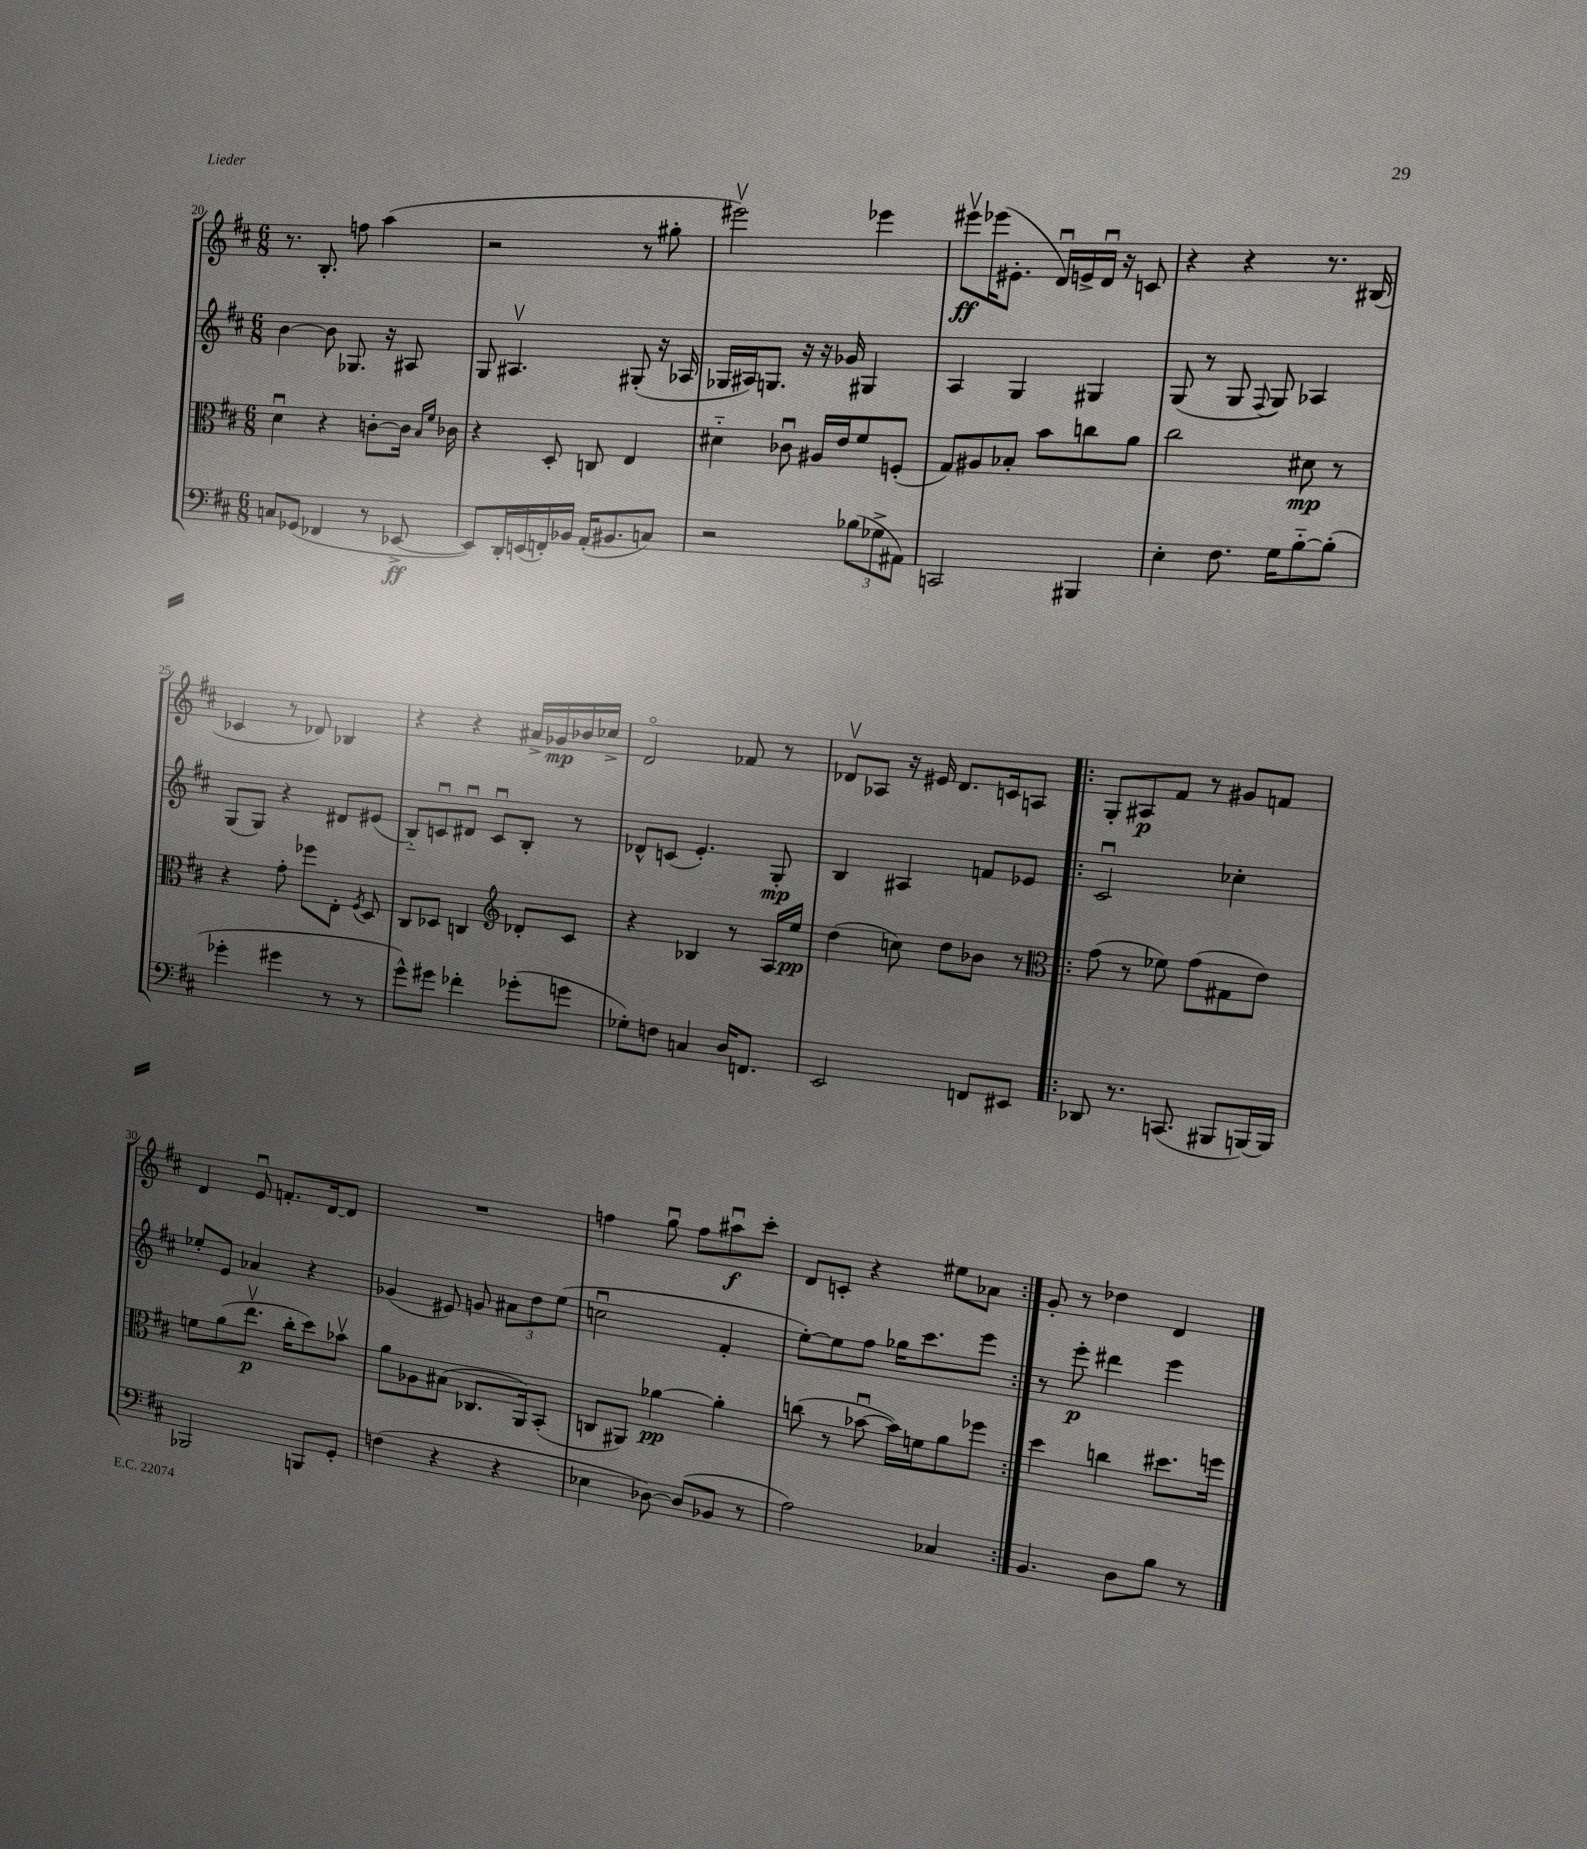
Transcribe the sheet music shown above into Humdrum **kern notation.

**kern	**dynam	**kern	**dynam	**kern	**dynam	**kern	**dynam
*part4	*part4	*part3	*part3	*part2	*part2	*part1	*part1
*staff4	*staff4	*staff3	*staff3	*staff2	*staff2	*staff1	*staff1
*clefF4	*	*clefC3	*	*clefG2	*	*clefG2	*
*k[f#c#]	*	*k[f#c#]	*	*k[f#c#]	*	*k[f#c#]	*
*M6/8	*	*M6/8	*	*M6/8	*	*M6/8	*
=20	=20	=20	=20	=20	=20	=20	=20
8Cn/L	.	4du\	.	[4b\	.	8.r	.
(8GG-X/J	.	.	.	.	.	.	.
.	.	.	.	.	.	8.B'/	.
4FF-X/	.	4r	.	8b\]	.	.	.
.	.	.	.	8.G-X/	.	8ffn\	.
8r	.	[8cn'\L	.	.	.	(4aa\	.
.	.	.	.	16r	.	.	.
[8EE-X^/	ff	16c\Jk]	.	8A#X/	.	.	.
.	.	16qqB/LL	.	.	.	.	.
.	.	16qqf#/JJ	.	.	.	.	.
.	.	16c-X\	.	.	.	.	.
=21	=21	=21	=21	=21	=21	=21	=21
8EE-/L])	.	4r	.	8G/	.	2r	.
16DD'/L	.	.	.	4.A#Xv/	.	.	.
(16EEn/	.	.	.	.	.	.	.
16FFn'/)	.	8D'/	.	.	.	.	.
16BB-X/JJ	.	.	.	.	.	.	.
(16AA'/KL	.	8Cn/	.	.	.	.	.
8.BB#X/	.	.	.	.	.	.	.
.	.	4E/	.	(8G#X'/	.	8r	.
8Cn/J)	.	.	.	16r	.	8gg#X'\	.
.	.	.	.	16A-X/	.	.	.
=22	=22	=22	=22	=22	=22	=22	=22
2r	.	4d#X\	.	16G-X/LL	.	2eee#Xv\)	.
.	.	.	.	16A#X/J)	.	.	.
.	.	.	.	8.Gn/J	.	.	.
.	.	8c-Xu\	.	.	.	.	.
.	.	.	.	16r	.	.	.
.	.	16A#X/LL	.	16r	.	.	.
.	.	16e/J	.	16g-X/	.	.	.
(12B-X\L	.	8f#/	.	4G#X/	.	4eee-X\	.
12G-X^\	.	.	.	.	.	.	.
.	.	(8Fn'/J	.	.	.	.	.
12AA#X\J)	.	.	.	.	.	.	.
=23	=23	=23	=23	=23	=23	=23	=23
2CCn/	.	8G/L)	.	4A/	.	8eee#Xv\L	ff
.	.	8A#X/	.	.	.	(16eee-X\K	.
.	.	.	.	.	.	8.e#X'\J	.
.	.	8B-X'/J	.	4G/	.	.	.
.	.	8b\L	.	.	.	16du/LL)	.
.	.	.	.	.	.	16en^/	.
4BBB#X/	.	8ccn\	.	4G#X/	.	16du/JJ	.
.	.	.	.	.	.	16r	.
.	.	8a\J	.	.	.	8cn/	.
=24	=24	=24	=24	=24	=24	=24	=24
4E'\	.	2cc#\	.	(8G/	.	4r	.
.	.	.	.	8r	.	.	.
8.F#\	.	.	.	8G/	.	4r	.
.	.	.	.	8qqF#/	.	.	.
.	.	.	.	8G/)	.	.	.
16G\KL	.	.	.	.	.	.	.
[8B\	.	8d#X\	mp	4A-X/	.	8.r	.
(8B'\J]	.	8r	.	.	.	.	.
.	.	.	.	.	.	(16B#X/	.
!!LO:LB:g=z
=25	=25	=25	=25	=25	=25	=25	=25
4g-X'\	.	4r	.	(8G/L	.	4c-X/	.
.	.	.	.	8G/J)	.	.	.
4g#X\	.	8g'\	.	4r	.	8r	.
.	.	8ff-X\L	.	.	.	8d-X/)	.
8r	.	8E'\J	.	8d#X/L	.	4B-X/	.
.	.	8qF#/	.	.	.	.	.
8r	.	8D/	.	(8e#X/J	.	.	.
=26	=26	=26	=26	=26	=26	=26	=26
8g^^\L)	.	8C#/L	.	8B/L)	.	4r	.
8g#X\J	.	8D-X/J	.	8cnu/	.	.	.
4f-X'\	.	4Cn/	.	8d#Xu/J	.	4r	.
.	.	.	.	8cu/L	.	.	.
*	*	*clefG2	*	*	*	*	*
(8g-X'\L	.	8d-X'/L	.	8B'/J	.	16a#X^/LL	.
.	.	.	.	.	.	16g-X/	mp
8gn\J	.	8c#/J	.	8r	.	16b-X/	.
.	.	.	.	.	.	16cc-X^/JJ	.
=27	=27	=27	=27	=27	=27	=27	=27
8G-X'\L)	.	4r	.	8d-X^^/L	.	2d/	.
8Fn\J	.	.	.	(8cn/J	.	.	.
4Cn/	.	4B-X/	.	4.e'/)	.	.	.
16D/KL	.	8r	.	.	.	8f-X/	.
8.FFn/J	.	.	.	.	.	.	.
.	.	16A/LL	.	8G'/	mp	8r	.
.	.	16ee/JJ	pp	.	.	.	.
=28	=28	=28	=28	=28	=28	=28	=28
2EE/	.	(4dd\	.	4B/	.	8d-Xv/L	.
.	.	.	.	.	.	8A-X/J	.
.	.	8ccn\)	.	4A#X/	.	16r	.
.	.	.	.	.	.	16e#X/	.
.	.	8dd\L	.	.	.	8.d-/L	.
8FFn/L	.	8b-X\J	.	8fn/L	.	.	.
.	.	.	.	.	.	16cn/k	.
8EE#X/J	.	8r	.	8e-X/J	.	8An/J	.
=29!|:	=29!|:	=29!|:	=29!|:	=29!|:	=29!|:	=29!|:	=29!|:
*	*	*clefC3	*	*	*	*	*
8DD-X/	.	(8g\	.	2c#u/	.	8G'/L	.
8.r	.	8r	.	.	.	8A#X/	p
.	.	8f-X\)	.	.	.	8f#/J	.
(8.CCn/	.	.	.	.	.	.	.
.	.	(8g\L	.	.	.	8r	.
8BBB#X/L	.	8G#X\	.	4cc-X'\	.	8g#X/L	.
[16BBBn/L)	.	8e\J)	.	.	.	8fn/J	.
16BBB/JJ]	.	.	.	.	.	.	.
!!LO:LB:g=z
=30	=30	=30	=30	=30	=30	=30	=30
2BBB-X/	.	8fn\L	.	8ee-X'/L	.	4d/	.
.	.	(8a\	.	8e/J	.	.	.
.	.	8.eev\J	p	4a-X/	.	8eu/	.
.	.	.	.	.	.	8.fn'/L	.
.	.	16cc#'\KL	.	.	.	.	.
8BBBn/L	.	8dd\)	.	4r	.	.	.
.	.	.	.	.	.	[16d/k	.
8GG'/J	.	8b-Xv\J	.	.	.	8d/J]	.
=31	=31	=31	=31	=31	=31	=31	=31
(4Fn\	.	8a\L	.	(4g-X/	.	2.r	.
.	.	8A-X\	.	.	.	.	.
4r	.	(8B#X\J	.	8e#X/)	.	.	.
.	.	8.C-X/L	.	8gn/	.	.	.
4r	.	.	.	12a#X\L	.	.	.
.	.	16AA/k)	.	.	.	.	.
.	.	.	.	12dd\	.	.	.
.	.	(8BB'/J	.	.	.	.	.
.	.	.	.	(12ee\J	.	.	.
=32	=32	=32	=32	=32	=32	=32	=32
4E-X\	.	8Cn/L	.	2ccnu\	.	4ffn\	.
.	.	8AA#X/J)	.	.	.	.	.
[8D-X\)	.	[4a-X\	pp	.	.	8ggu\	.
(8D-/L]	.	.	.	.	.	8ff\L	.
8BB-X/J	.	4a-'\]	.	4f#'/	.	8aa#Xu\	f
8r	.	.	.	.	.	8ccc#'\J	.
=33	=33	=33	=33	=33	=33	=33	=33
2A\)	.	(8ccn\	.	[8ee'\L)	.	8d/L	.
.	.	8r	.	8ee\]	.	8cn'/J	.
.	.	[8b-Xu\	.	8ff#\J	.	4r	.
.	.	16b-\LL])	.	16gg-X\KL	.	.	.
.	.	16fn\J	.	8.ccc#\	.	.	.
4C-X/	.	8a\	.	.	.	8ee#X\L	.
.	.	8ff-X\J	.	8eee\J	.	8a-X\J	.
=34:|!	=34:|!	=34:|!	=34:|!	=34:|!	=34:|!	=34:|!	=34:|!
4.BB/	.	4dd\	.	8r	.	8g'/	.
.	.	.	.	8eee'\	p	8r	.
.	.	4ccn\	.	4ddd#X\	.	4dd-X\	.
8D\L	.	.	.	.	.	.	.
8B\J	.	8.dd#X\L	.	4eee\	.	4d/	.
8r	.	.	.	.	.	.	.
.	.	16ffn\Jk	.	.	.	.	.
==	==	==	==	==	==	==	==
*-	*-	*-	*-	*-	*-	*-	*-
